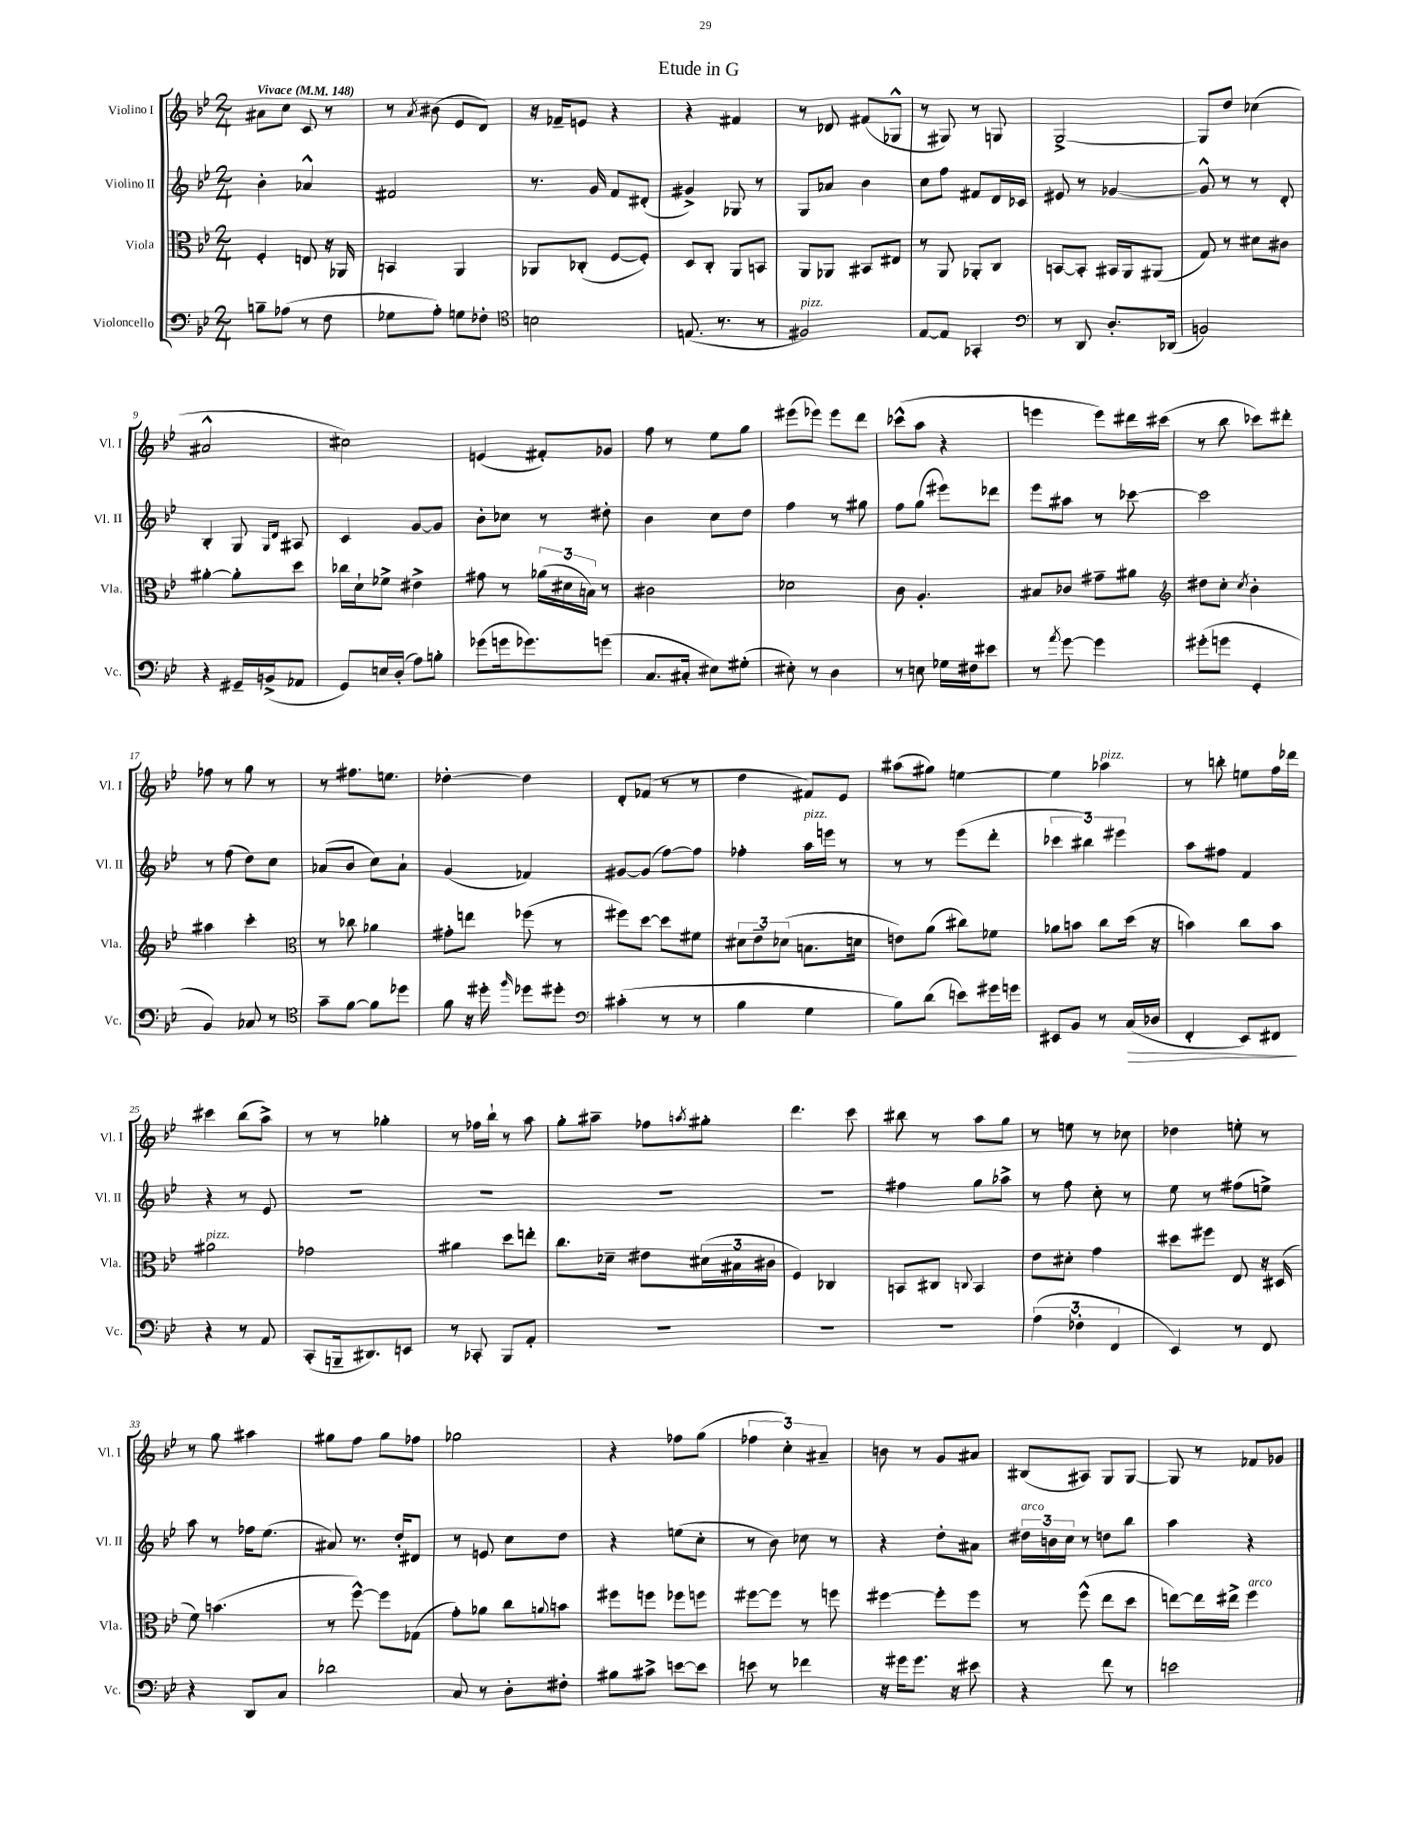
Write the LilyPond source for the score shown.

\header { title = "Etude in G" }
<<
\new StaffGroup <<
\new Staff = "s0" \with { instrumentName = "Violino I" shortInstrumentName = "Vl. I" } {
    \clef treble \key bes \major \numericTimeSignature \time 2/4 \tempo "Vivace" 4 = 148
    ais'8 c''8 c'8 r8 |
    r8 \acciaccatura { a'8 } bis'8( ees'8 d'8) |
    r16 fes'16-- e'8 r4 |
    r4 fis'4 |
    r8 des'8 fis'8( ges8-^ |
    r8 gis8) r8 g8 |
    g2~-> |
    g8 d''8 ces''4( |
    ais'2-^ |
    cis''2) |
    e'4( fis'8-.) ges'8 |
    f''8 r8 ees''8 g''8 |
    eis'''8( ees'''8) ees'''8 d'''8 |
    ces'''8-^( a''8 r4 |
    e'''4 e'''8) dis'''16 cis'''16( |
    r8 bes''8 ces'''8) dis'''8-. |
    fes''8 r8 g''8 r8 |
    r8 fis''8. e''8. |
    des''4~-. des''4 |
    d'8-. fes'8( r8 r8 |
    d''4 fis'8) ees'8 |
    ais''8( gis''8) e''4~ |
    e''4 aes''4^\markup { \italic "pizz." } |
    r8 b''8-. e''8 f''16 des'''16 |
    cis'''4 bes''8( a''8->) |
    r8 r8 ges''4-. |
    r8 fes''16 bes''16-! r8 a''8 |
    g''8-. ais''8-- fes''8 \acciaccatura { a''8 } gis''8-. |
    d'''4. c'''8 |
    bis''8 r8 a''8 g''8 |
    r8 e''8 r8 ces''8 |
    des''4 e''8-. r8 |
    r8 g''8 ais''4 |
    gis''8 f''8 gis''8 fes''8 |
    ges''2 |
    r4 fes''8 g''8( |
    \tuplet 3/2 { fes''4 c''4-.) ais'4-- } |
    b'8 r8 g'8 ais'8 |
    bis8( ais8) g8 g8~ |
    g8 r8 fes'8 ges'8 \bar "|." |
}
\new Staff = "s1" \with { instrumentName = "Violino II" shortInstrumentName = "Vl. II" } {
    \clef treble \key bes \major \numericTimeSignature \time 2/4
    bes'4-. aes'4-^ |
    fis'2 |
    r8. g'16 f'8 dis'8-.( |
    gis'4->) ges8 r8 |
    g8 aes'8 bes'4 |
    c''8 f''8 fis'8 d'16 ces'16 |
    eis'8 r8 ges'4~ |
    ges'8-^ r8 r8 d'8-. |
    bes4-. g8 \grace { g16 d'16 } ais8 |
    c'4 g'8~ g'8 |
    bes'8-. ces''8 r8 dis''8-. |
    bes'4 c''8 d''8 |
    f''4 r8 gis''8 |
    f''8 g''8( eis'''8) des'''8 |
    ees'''8 ais''8 r8 ces'''8~ |
    ces'''2 |
    r8 f''8( d''8) c''8 |
    aes'8( bes'8 c''8) aes'8-! |
    g'4( fes'4) |
    gis'8~ gis'8( f''8~) f''8 |
    fes''4-. a''16^\markup { \italic "pizz." } e'''16 r8 |
    r8 r8 ees'''8( d'''8-. |
    \tuplet 3/2 { ces'''4 bis''4) eis'''4 } |
    a''8 fis''8 f'4 |
    r4 r8 ees'8 |
    R2 |
    R2 |
    R2 |
    R2 |
    fis''4 g''8 aes''8-> |
    r8 f''8 c''8-. r8 |
    ees''8 r8 fis''8( e''8->) |
    a''8 r8 fes''16 ees''8.( |
    ais'8) r8. d''16-. dis'8 |
    r8 e'8 c''8 d''8 |
    r4 e''8( c''8-. |
    r8 bes'8) ces''8 r8 |
    r4 d''8-. ais'8 |
    \tuplet 3/2 { dis''16^\markup { \italic "arco" } b'16 c''16 } r8 d''8 bes''8 |
    a''4 r4 \bar "|." |
}
\new Staff = "s2" \with { instrumentName = "Viola" shortInstrumentName = "Vla." } {
    \clef alto \key bes \major \numericTimeSignature \time 2/4
    f4-. e8 r16 aes,16 |
    b,4 a,4 |
    aes,8 ces8-.( f8~ f8-.) |
    d8 c8-. a,8 b,8 |
    a,8 aes,8 bis,8 eis8 |
    r8 a,8 aes,8-. c8 |
    b,8~ b,8-. bis,16 a,16 ais,8( |
    g8) r8 dis'8 cis'8 |
    ais'4~-. ais'8-. d''8 |
    ces''16 d'16-! fes'8-> eis'4-> |
    gis'8 r8 \tuplet 3/2 { aes'16( dis'16 b16) } r8 |
    cis'2 |
    des'2 |
    c'8 a4.-. |
    bis8 ces'8 gis'8-- ais'8 |
    \clef treble dis''8 c''8-. \acciaccatura { c''8 } bes'4-. |
    ais''4 c'''4-. |
    \clef alto r8 ces''8 aes'4 |
    gis'8-. e''8 fes''8( r8 |
    fis''8) d''8~ d''8 fis'8 |
    \tuplet 3/2 { dis'8 ees'8-- des'8( } b8. d'16 |
    e'8) a'8( cis''8) fes'8 |
    aes'8 b'8 c''8 d''16( r16 |
    b'4) c''8 b'8 |
    ais'2^\markup { \italic "pizz." } |
    ges'2 |
    ais'4 d''8 e''8-. |
    c''8. des'16-- eis'8 \tuplet 3/2 { dis'16( bis16 cis'16 } |
    f4) ces4 |
    b,8 cis8 \appoggiatura { c8 } b,4 |
    ees'8 dis'8-. g'4 |
    dis''8 fis''8 ees8 r16 dis16( |
    f'8) b'4.( |
    r8 f''8~-^) f''8 ges8( |
    g'8-.) aes'8 c''8 \appoggiatura { a'8 } b'8 |
    fis''8 f''8 fes''8 f''8 |
    fis''8~ fis''8 r8 f''8 |
    fis''4~ fis''8-. fis''8 |
    r8 f''8-^( ees''8 d''8 |
    e''8~) e''16 eis''16-> f''4^\markup { \italic "arco" } \bar "|." |
}
\new Staff = "s3" \with { instrumentName = "Violoncello" shortInstrumentName = "Vc." } {
    \clef bass \key bes \major \numericTimeSignature \time 2/4
    b8-- aes8( r8 f8 |
    ges8 a8-.) g8 fes8-. |
    \clef tenor b2 |
    e8.( r8. r8 |
    fis2^\markup { \italic "pizz." }) |
    ees8~ ees8 ges,4-. |
    \clef bass r8 d,8 d8.-. des,16( |
    b,2) |
    r4 gis,16-- b,16->( aes,8 |
    g,8) e16 d16-.( a8) b8-. |
    ges'8( g'16 ges'8.) g'8( |
    c8. cis16-. eis8) gis8-.( |
    eis8-.) r8 d4 |
    r8 e8 ges16 fis16 eis'8 |
    r8 \acciaccatura { a'8 } g'8~ g'4 |
    gis'8-.( g'8 g,4-. |
    bes,4) ces8 r8 |
    \clef tenor g'8-- f'8~ f'8 des''8 |
    f'8 r16 dis''16-. \grace { f''16 } des''8 dis''8-. |
    \clef bass cis'4-.( r8 r8 |
    bes4 g4 |
    bes8) d'8( e'8) gis'16 g'16 |
    eis,8 bes,8 r8 c16\>( des16 |
    f,4-. ees,8) fis,8\! |
    r4 r8 a,8 |
    c,8-.( b,,16-- dis,8.) e,8 |
    r8 ces,8-. bes,,8 a,8-. |
    R2 |
    R2 |
    R2 |
    \tuplet 3/2 { a4( fes4-. f,4 } |
    ees,4) r8 f,8 |
    r4 d,8 c8 |
    des'2 |
    c8 r8 d8-. fis8-. |
    bis8 cis'8-> e'8~ e'8 |
    e'8 r8 fes'4 |
    r16 gis'16 gis'8. r16 eis'8 |
    r4 f'8 r8 |
    e'2 \bar "|." |
}
>>
>>
